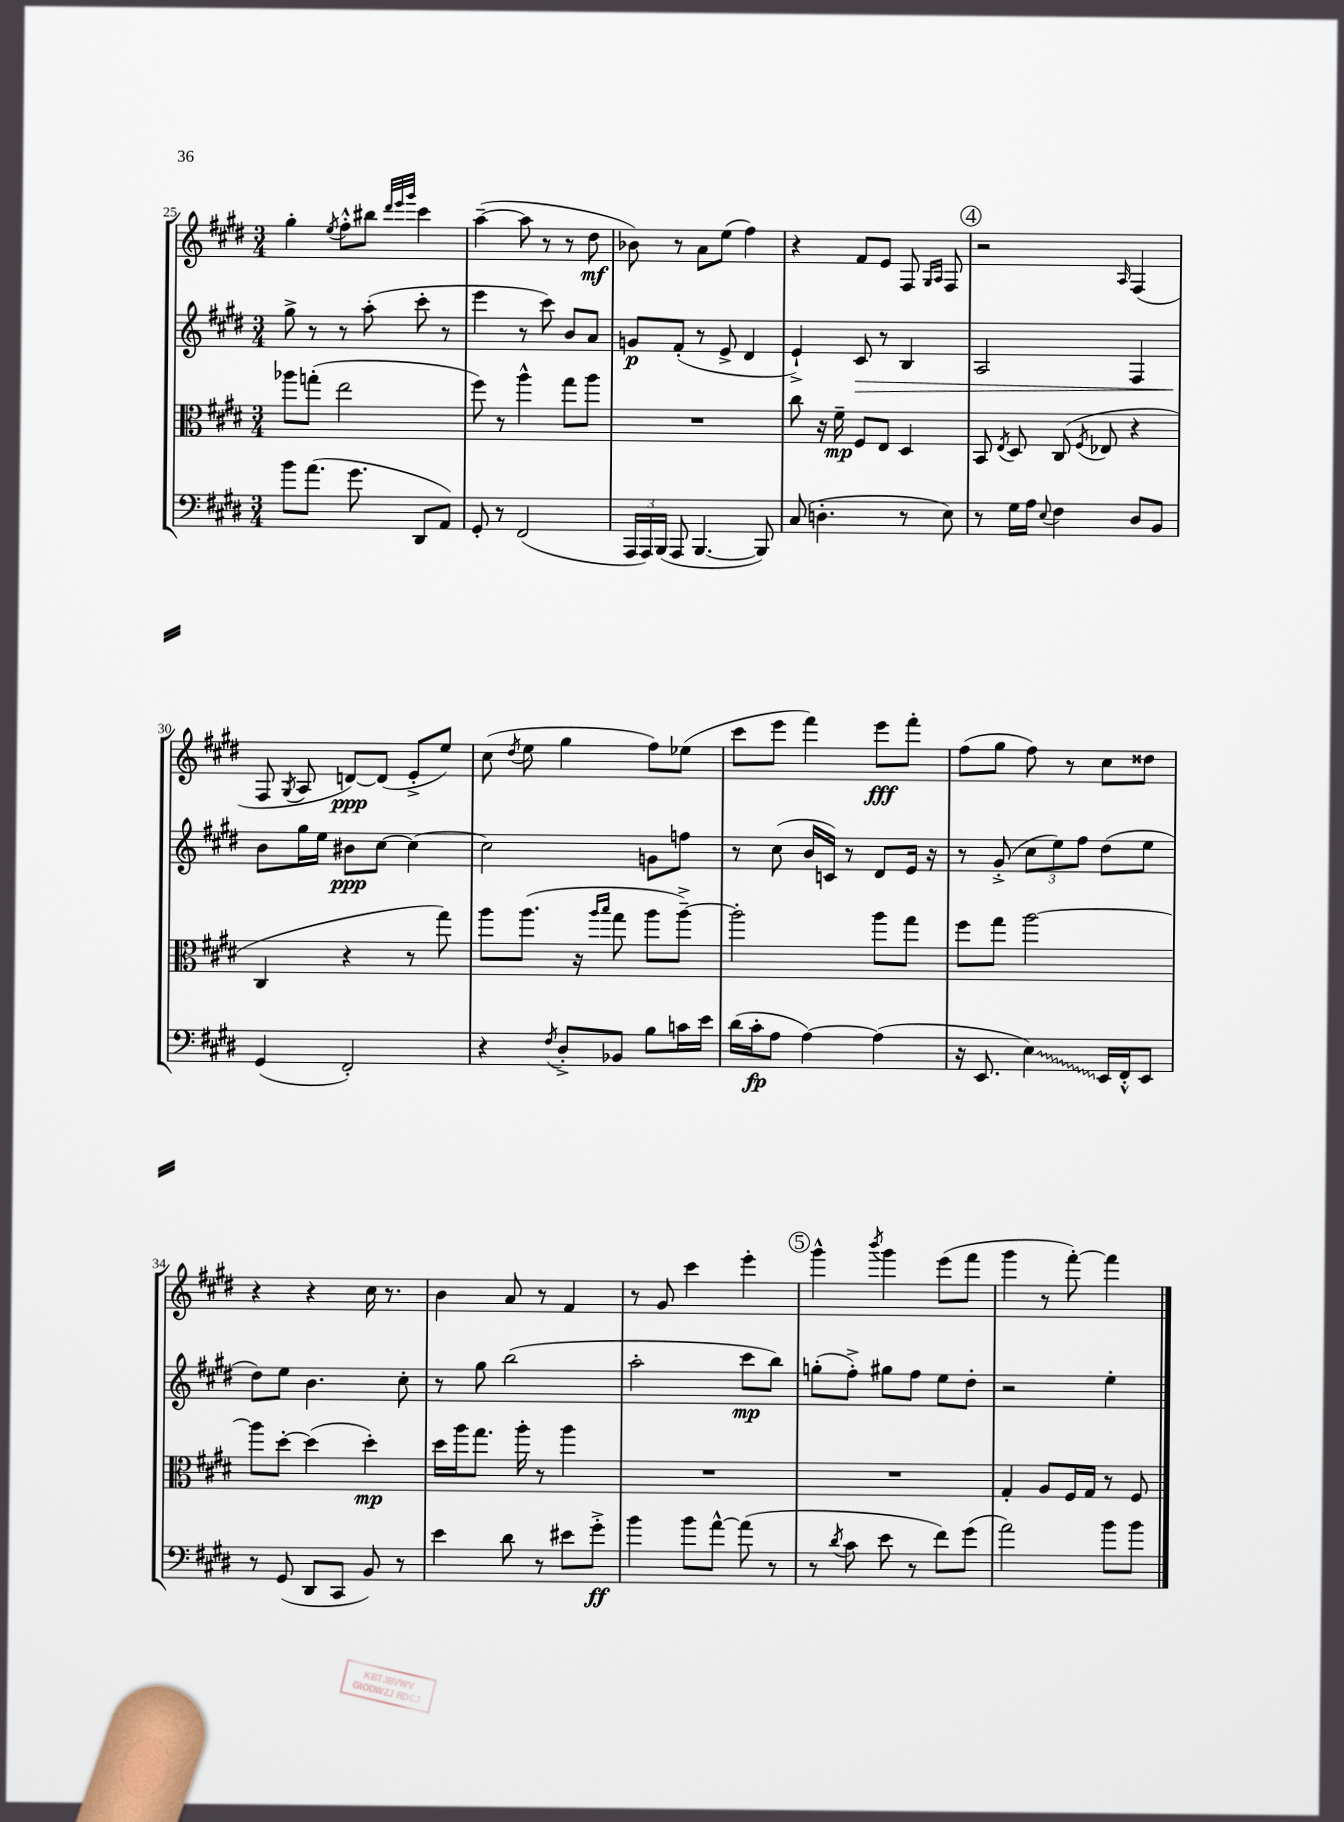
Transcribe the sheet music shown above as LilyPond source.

<<
\new StaffGroup <<
\new Staff = "s0" {
    \clef treble \key e \major \numericTimeSignature \time 3/4
    \autoBeamOff gis''4-. \acciaccatura { e''8 } fis''8[-.-^ bis''8] \grace { dis'''32[ e'''32 gis'''32] } cis'''4 |
    a''4~--( a''8 r8 r8 dis''8\mf |
    bes'8) r8 a'8[ e''8]( fis''4) |
    r4 fis'8[ e'8] fis8 \grace { gis16[ a16] } fis8 |
    \mark \markup { \circle "4" } r2 \grace { a16 } fis4( |
    fis8 \acciaccatura { gis8 } a8 d'8[~\ppp) d'8]( e'8[-.-> e''8]) |
    cis''8( \acciaccatura { dis''8 } e''8 gis''4 fis''8[) ees''8]( |
    cis'''8[ e'''8] fis'''4) e'''8[\fff fis'''8]-. |
    fis''8[( gis''8] fis''8) r8 cis''8[ disis''8] |
    r4 r4 cis''16 r8. |
    b'4 a'8 r8 fis'4 |
    r8 gis'8 cis'''4 e'''4-. |
    \mark \markup { \circle "5" } gis'''4-^ \acciaccatura { b'''8 } gis'''4 e'''8[( fis'''8] |
    gis'''4 r8 fis'''8~-.) fis'''4 \bar "|." |
}
\new Staff = "s1" {
    \clef treble \key e \major \numericTimeSignature \time 3/4
    \autoBeamOff gis''8-> r8 r8 a''8-.( cis'''8-. r8 |
    e'''4 r8 cis'''8) b'8[ a'8] |
    g'8[\p fis'8]-.( r8 e'8-> dis'4 |
    e'4-!->) cis'8\> r8 b4 |
    \mark \markup { \circle "4" } a2 fis4 |
    b'8[\! gis''16 e''16] bis'8[\ppp cis''8]~ cis''4~ |
    cis''2 g'8[ f''8] |
    r8 cis''8( b'16[ c'16]) r8 dis'8[ e'16] r16 |
    r8 gis'8-.->( \tuplet 3/2 { cis''8[ e''8) fis''8] } dis''8[( e''8] |
    dis''8[) e''8] b'4. cis''8-. |
    r8 gis''8 b''2( |
    a''2-. cis'''8[\mp b''8]) |
    \mark \markup { \circle "5" } g''8[-.( fis''8]-.->) gis''8[ fis''8] e''8[ dis''8]-. |
    r2 e''4-. \bar "|." |
}
\new Staff = "s2" {
    \clef alto \key e \major \numericTimeSignature \time 3/4
    \autoBeamOff aes''8[ g''8]-.( e''2 |
    fis''8) r8 a''4-^ gis''8[ a''8] |
    R2. |
    cis''8 r16 fis'16--\mp fis8[ e8] dis4 |
    \mark \markup { \circle "4" } b,8 \acciaccatura { e8 } dis8 cis8( \acciaccatura { fis8 } ees8 r4 |
    cis4 r4 r8 gis''8) |
    a''8[ a''8.]( r16 \grace { a''16[ b''16] } gis''8 a''8[ a''8]~--->) |
    a''2-. a''8[ gis''8] |
    fis''8[ gis''8] a''2~ |
    a''8[ dis''8]~-. dis''4( dis''4-.\mp) |
    dis''16[ a''16 gis''8.] a''16-. r8 a''4 |
    R2. |
    \mark \markup { \circle "5" } R2. |
    gis4-. a8[ fis16 gis16] r8 fis8 \bar "|." |
}
\new Staff = "s3" {
    \clef bass \key e \major \numericTimeSignature \time 3/4
    \autoBeamOff b'8[ a'8.]( gis'8. dis,8[ a,8]) |
    gis,8-. r8 fis,2( |
    \tuplet 3/2 { a,,16[ a,,16) b,,16]( } a,,8 b,,4.~ b,,8) |
    cis8( d4.-. r8 e8) |
    \mark \markup { \circle "4" } r8 gis16[ a16] \appoggiatura { e8 } fis4 dis8[ b,8] |
    gis,4( fis,2-.) |
    r4 \acciaccatura { fis8 } dis8[-.-> bes,8] b8[ c'16 e'16] |
    dis'16[( cis'16-.\fp a8] a4~) a4( |
    r16 e,8. \once \override Glissando.style = #'zigzag e4\glissando) e,16[ fis,16-.-^ e,8] |
    r8 gis,8( dis,8[ cis,8] b,8) r8 |
    e'4 dis'8 r8 eis'8[ gis'8]-.->\ff |
    b'4 b'8[ a'8]~-^ a'8( r8 |
    \mark \markup { \circle "5" } r8 \acciaccatura { dis'8 } cis'8 e'8 r8 fis'8[) gis'8]( |
    a'2) b'8[ b'8] \bar "|." |
}
>>
>>
\layout { \context { \Score currentBarNumber = #25 } }
